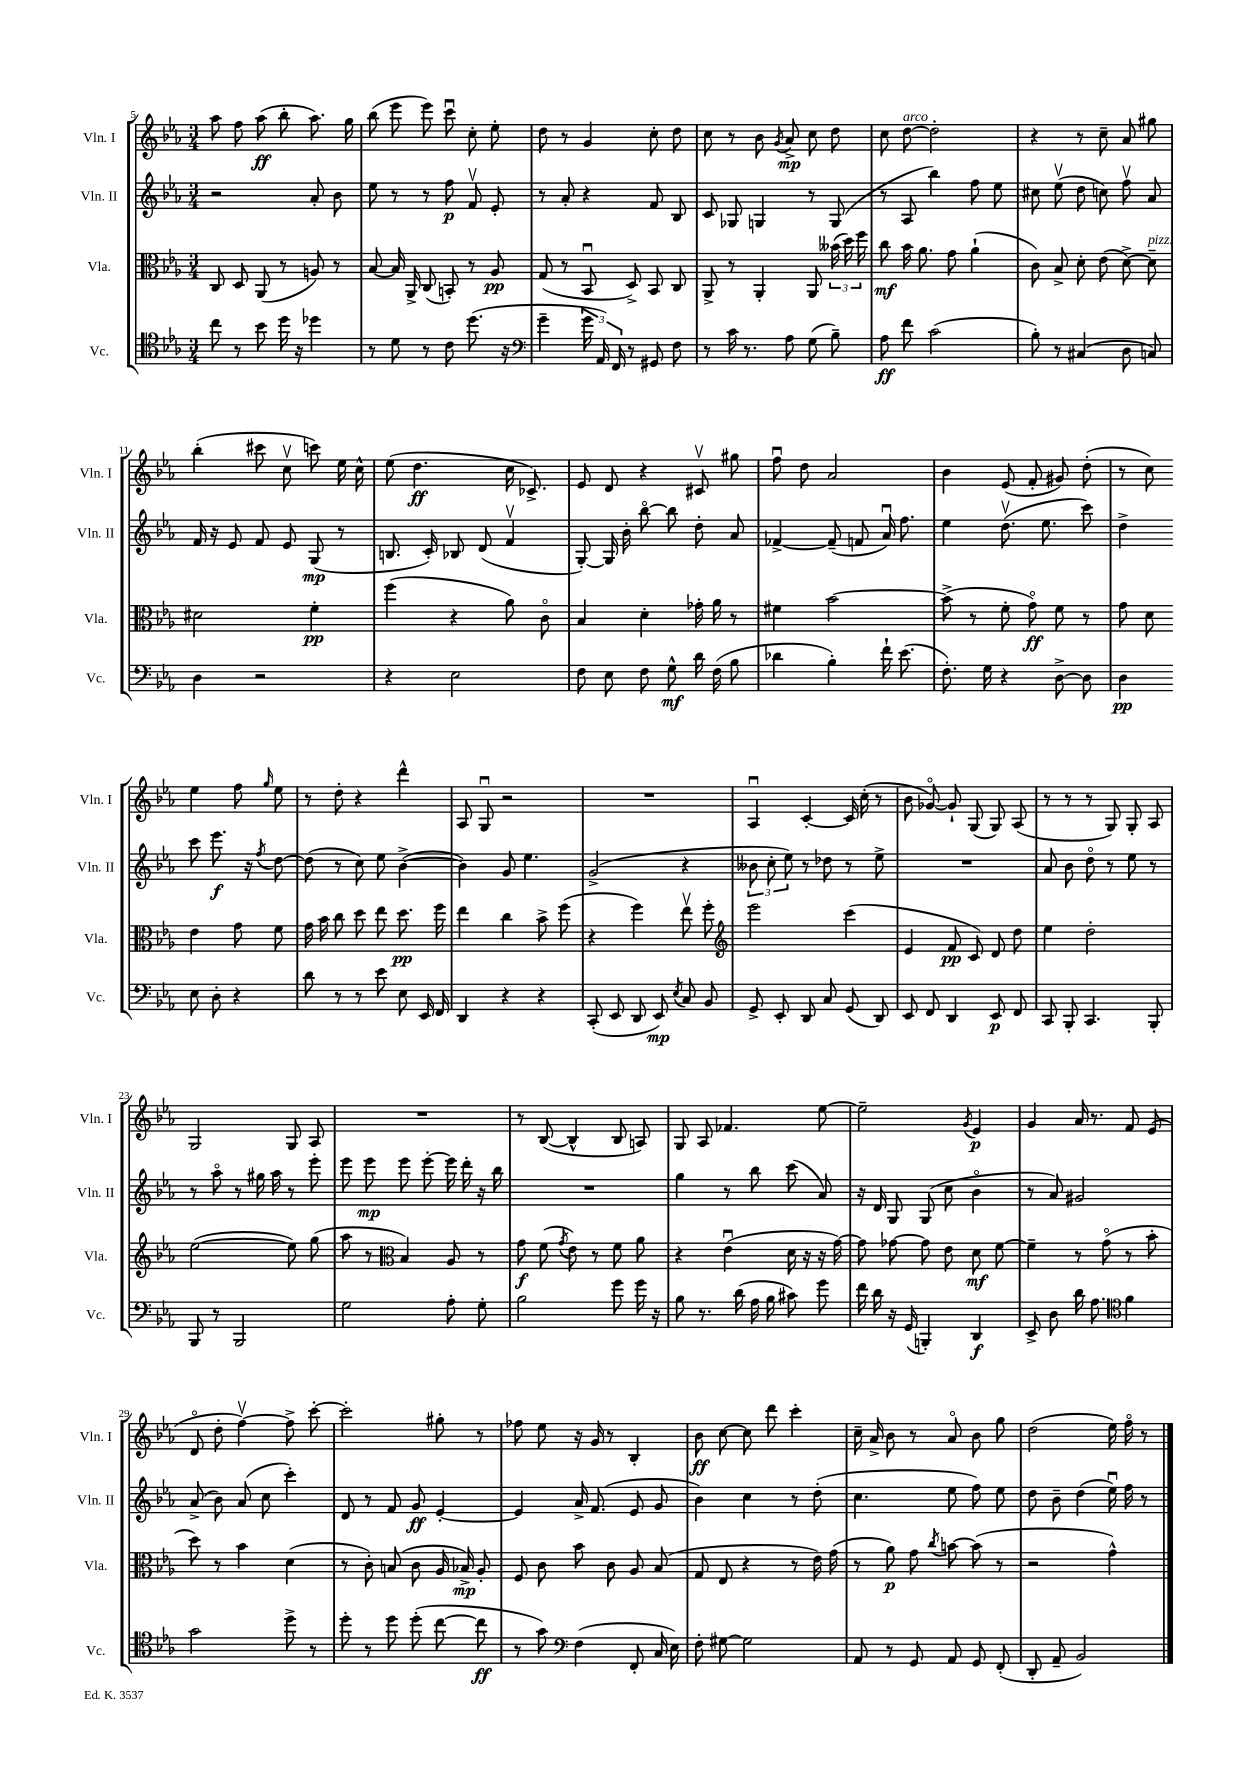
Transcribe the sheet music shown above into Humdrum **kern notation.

**kern	**kern	**kern	**kern
*staff4	*staff3	*staff2	*staff1
*clefC4	*clefC3	*clefG2	*clefG2
*k[b-e-a-]	*k[b-e-a-]	*k[b-e-a-]	*k[b-e-a-]
*M3/4	*M3/4	*M3/4	*M3/4
8cc	8C	2r	8aa-
8r	8D	.	8ff
8b-	(8AA-	.	(8aa-
16dd	8r	.	8bb-'
16r	.	.	.
4dd-	8A)	8a-'	8.aa-)
.	8r	8b-	.
.	.	.	16gg
=	=	=	=
8r	[8B-	8ee-	(8bb-
8d	16B-]	8r	8eee-
.	16AA-^	.	.
8r	(8C	8r	8eee-)
8c	8BB')	8ff	8cccu
(8.dd	8r	8fv	8cc'
.	8A-	8e-'	8ee-'
16r	.	.	.
=	=	=	=
*clefF4	*	*	*
4g~	(8G	8r	8dd
.	8r	8a-'	8r
24g	8BB-u	4r	4g
24AA-)	.	.	.
24FF	.	.	.
8r	8D^)	.	.
8GG#	8BB-	8f	8cc'
8F	8C	8B-	8dd
=	=	=	=
8r	8AA-^	8c	8cc
16c	8r	8G-	8r
8.r	.	.	.
.	4AA-'	4G	8b-
.	.	.	8qg
8A-	.	.	8a-^
(8G	8AA-	8r	8cc
8B-~)	(24b--	(8G	8dd
.	24dd)	.	.
.	24ff	.	.
=	=	=	=
8A-	8cc	8r	8cc
8f	16b-	8A-	[8dd
.	8.a-	.	.
(2c	.	4bb-)	2dd']
.	8g	.	.
.	(4a-`	8ff	.
.	.	8ee-	.
=	=	=	=
8B-')	8c)	8cc#	4r
8r	8B-^	(8ee-v	.
(4C#	8d'	8dd	8r
.	(8e-	8cc)	8cc~
8D	[8d^)	8ffv	8a-
8C)	8d~]	8a-	8gg#
=	=	=	=
4D	2d#	16f	(4bb-'
.	.	16r	.
.	.	8e-	.
2r	.	8f	8ccc#
.	.	8e-	8ccv
.	4f'	(8G	8ccc)
.	.	8r	16ee-
.	.	.	16cc^^
=	=	=	=
4r	(4ff	8.B	(8ee-
.	.	.	4.dd
.	.	16c')	.
2E-	4r	8B-	.
.	.	(8d	.
.	8a-)	4fv	16cc
.	.	.	8.c-^)
.	8co	.	.
=	=	=	=
8F	4B-	[8G')	8e-
8E-	.	16G]	8d
.	.	16b-'	.
8F	4d'	[8bb-o	4r
8G^^	.	8bb-]	.
16d	16g-'	8dd'	8c#v
(16F	16a-	.	.
8B-	8r	8a-	8gg#
=	=	=	=
4d-	4f#	[4f-^	8ffu
.	.	.	8dd
4B-')	[2b-	(8f-~]	2a-
.	.	8f	.
16f`	.	16a-u)	.
(8.e-	.	8.ff	.
=	=	=	=
8.F')	(8b-^]	4ee-	4b-
.	8r	.	.
16G	.	.	.
4r	8f'	(8.ddv	(8e-
.	8go)	.	8f'
.	.	8.ee-	.
[8D^	8f	.	8g#)
8D]	8r	8ccc)	(8dd'
=	=	=	=
4D	8g	4dd^	8r
.	8d	.	8cc)
8E-	4e-	8ccc	4ee-
8D'	.	8.eee-	.
4r	8g	.	8ff
.	.	16r	.
.	.	8qff	16qqgg
.	8f	[8dd	8ee-
=	=	=	=
8d	16g	(8dd]	8r
.	16b-	.	.
8r	8cc	8r	8dd'
8r	8dd	8cc)	4r
8e-	8ee-	8ee-	.
8E-	8.dd	([4b-^	4ddd^^
16EE-	.	.	.
16FF	16ff	.	.
=	=	=	=
4DD	4ee-	4b-])	8A-
.	.	.	8Gu
4r	4cc	8g	2r
.	.	4.ee-	.
4r	8b-^	.	.
.	(8ff	.	.
=	=	=	=
(8CC'	4r	(2g^	2.r
8EE-	.	.	.
8DD	4ff)	.	.
8EE-)	.	.	.
8qE-	.	.	.
8C	8ee-v	4r	.
8BB-	8ff'	.	.
=	=	=	=
*	*clefG2	*	*
8GG^	2eee-	12b--	4A-u
.	.	12cc'	.
8EE-'	.	.	.
.	.	12ee-)	.
8DD	.	8r	[4c'
8C	.	8dd-	.
(8GG	(4ccc	8r	16c]
.	.	.	(16cc'
8DD)	.	8ee-^	8r
=	=	=	=
8EE-	4e-	2.r	8b-
8FF	.	.	[8g-o)
4DD	8f	.	8g-`]
.	8c)	.	(8G
8EE-	8d	.	8G)
8FF	8dd	.	(8A-
=	=	=	=
8CC	4ee-	8a-	8r
8BBB-'	.	8b-	8r
4.CC	2dd'	8ddo	8r
.	.	8r	8G)
.	.	8ee-	8G'
8BBB-'	.	8r	8A-
=	=	=	=
8BBB-	([2ee-	8r	2G
8r	.	8aa-o	.
2BBB-	.	8r	.
.	.	16gg#	.
.	.	16aa-	.
.	8ee-])	8r	8G
.	(8gg	8eee-'	8A-
=	=	=	=
2G	8aa-	8eee-	2.r
.	8r	8eee-	.
*	*clefC3	*	*
.	4B-)	8eee-	.
.	.	[8eee-'	.
8A-'	8A-	16eee-]	.
.	.	16ddd'	.
8G'	8r	16r	.
.	.	16bb-	.
=	=	=	=
2B-	8g	2.r	8r
.	(8f	.	([8B-
.	8qg	.	.
.	8e-)	.	4B-^^]
.	8r	.	.
8g	8f	.	8B-
16g	8a-	.	8A)
16r	.	.	.
=	=	=	=
8B-	4r	4gg	8G
8.r	.	.	8A-
.	(4e-u	8r	4.f-
(16d	.	.	.
16A-	.	8bb-	.
16B-	.	.	.
8c#)	16d	(8ccc	.
.	16r	.	.
8g	16r	8a-)	[8ee-
.	[16g)	.	.
=	=	=	=
16f	8g]	16r	2ee-~]
16d	.	16d	.
16r	[8g-	8G	.
(16GG	.	.	.
4BBB')	8g-]	(8G	.
.	8e-	8cc	.
.	.	.	8qg
4DD	8d	4b-o	4e-
.	[8f	.	.
=	=	=	=
8EE-^	4f~]	8r	4g
8D	.	8a-)	.
16d	8r	2g#	16a-
8.A-	.	.	8.r
.	(8go	.	.
*clefC4	*	*	*
4f	8r	.	8f
.	8b-'	.	(8e-
=	=	=	=
2g	8dd)	(8a-^	8do
.	8r	8b-)	8dd'
.	4b-	(8a-	[4ffv)
.	.	8cc	.
8dd^	(4d	4ccc')	8ff^]
8r	.	.	[8ccc'
=	=	=	=
8dd'	8r	8d	2ccc']
8r	8c')	8r	.
8dd	(8B	8f	.
(8dd'	8c	8g	.
[8cc	16A-	[4e-'	8gg#'
.	16B-^)	.	.
8cc]	8A-'	.	8r
=	=	=	=
8r	8F	4e-]	8ff-
8g)	8c	.	8ee-
*clefF4	*	*	*
(4F	8b-	16a-^	16r
.	.	(8.f	16g
.	8c	.	8r
8FF'	8A-	8e-	4B-'
16C	(8B-	8g	.
16E-)	.	.	.
=	=	=	=
8F'	8G	4b-)	8b-
[8G#	8E-	.	[8cc
2G#]	4r	4cc	8cc]
.	.	.	8ddd
.	8r	8r	4ccc'
.	16e-)	(8dd'	.
.	(16g	.	.
=	=	=	=
8AA-	8r	4.cc	16cc~
.	.	.	16a-^
8r	8a-)	.	8b-
8GG	8g	.	8r
.	8qcc	.	.
8AA-	[8b	8ee-	8a-o
8GG	(8b]	8ff)	8b-
(8FF'	8r	8ee-	8gg
=	=	=	=
8DD'	2r	8dd	(2dd
8AA-~	.	8b-~	.
2BB-)	.	(4dd	.
.	4g^^)	16ee-u)	16ee-)
.	.	16ff	16ffo
.	.	8r	8r
==	==	==	==
*-	*-	*-	*-
